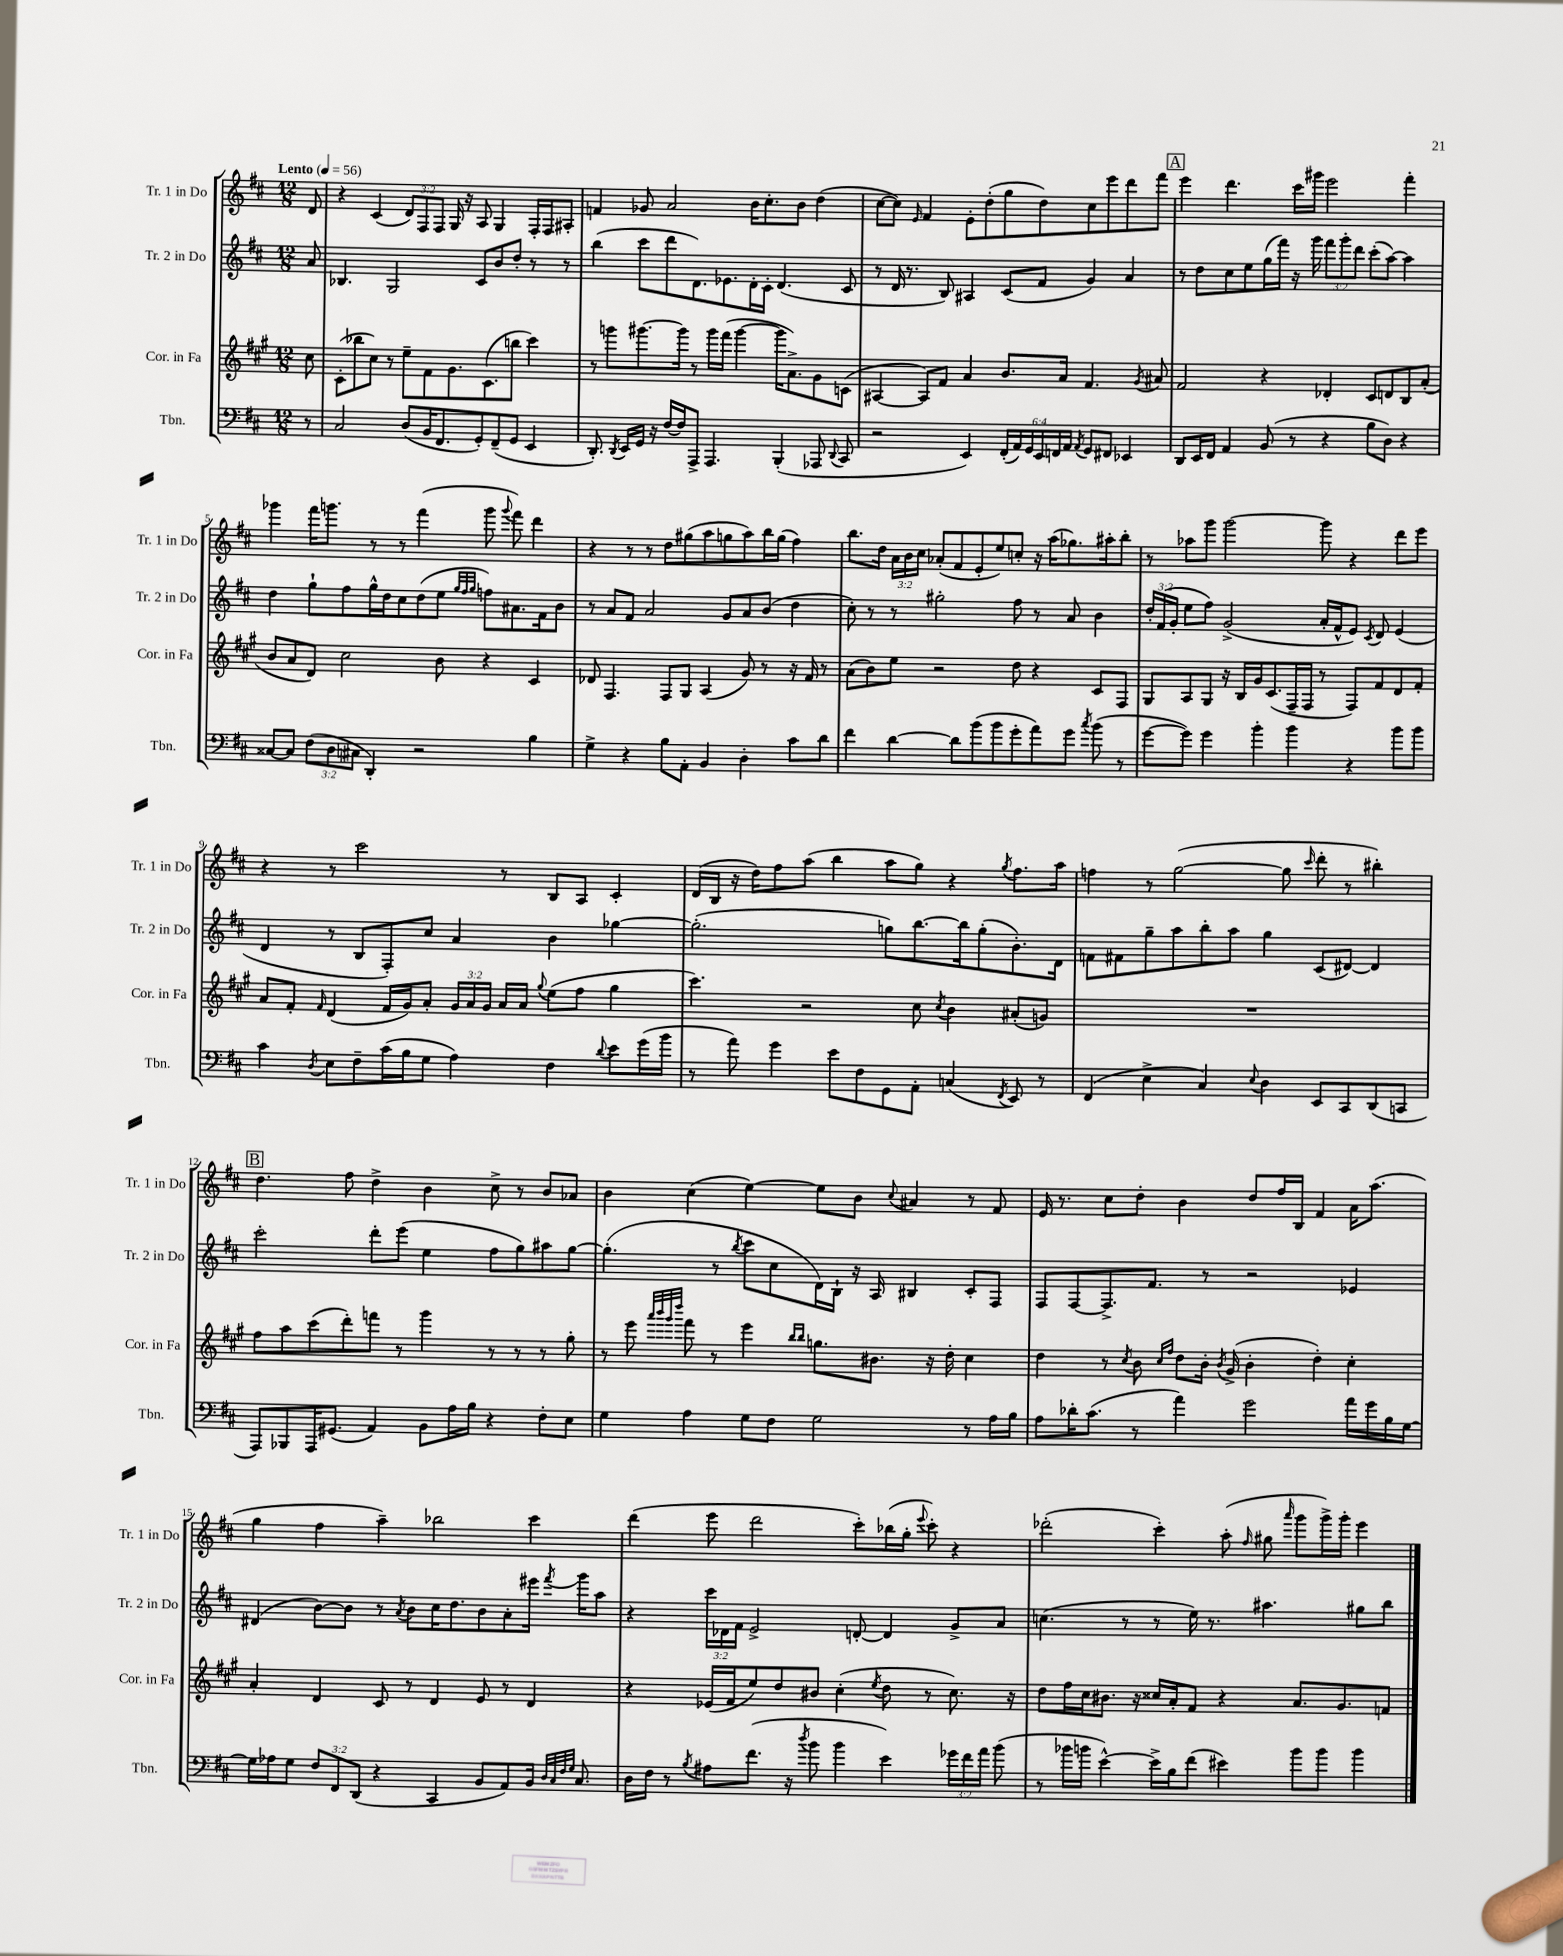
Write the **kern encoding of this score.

**kern	**kern	**kern	**kern
*staff4	*staff3	*staff2	*staff1
*clefF4	*clefG2	*clefG2	*clefG2
*k[f#c#]	*k[f#c#g#]	*k[f#c#]	*k[f#c#]
*M12/8	*M12/8	*M12/8	*M12/8
*MM56	*MM56	*MM56	*MM56
8r	8cc#\	8a/	8d/
=	=	=	=
2C#/	(8c#'\L	4.B-/	4r
.	8bb-\	.	.
.	8cc#\J)	.	(4c#/
.	8r	2G/	.
(8D/L	8ee~\L	.	12d/L)
.	.	.	12F#/
16BB/K	8f#\	.	.
.	.	.	12F#/J
8.FF#/	.	.	.
.	8.g#\	.	16G/
.	.	.	16r
8GG'/)	.	8c#/L	8A/
.	(8.c#\	.	.
(8FF#~/	.	8b/	4G/
8GG/J	8bb\J	8dd'/J	.
4EE/	4ccc#\)	8r	16F#'/LL
.	.	.	16F#/J
.	.	8r	8A#'/J
=	=	=	=
8.DD'/)	8r	(4bb\	4f/
.	8ggg\L	.	.
8qDD/	.	.	.
16EE/LL	.	.	.
16GG/JJ	[8.ggg#\	8ccc#\L	8g-/
16r	.	.	.
[16F#/LL	.	8ddd\	2a/
16F#/]J	16ggg#\]Jk	.	.
8AAA^/J	8r	8.d\)	.
4.AAA/	16ggg#\LL	.	.
.	(16fff#\JJ	8.e-\	.
.	[4ggg#\	.	.
.	.	16d'\L	16b\LK
.	.	16c#'\JJ	8.cc#'\
(4BBB'/	16ggg#\]LK	(4.d/	.
.	8.a^\)	.	.
.	.	.	8b\J
8AAA-/	8g#\	.	(4dd\
8qqDD/	.	.	.
8CC#/	(8c\J	8c#/	.
=	=	=	=
2r	[4A#/	8r	[8cc#\L
.	.	16d/	8cc#\]J)
.	.	8.r	.
.	.	.	16qqe/
.	8A#/]L)	.	4f#/
.	8f#/J	8B/)	.
4EE/)	4a/	4A#/	8e'\L
.	.	.	(8dd'\
(24FF#'/LL	8.b/L	(8c#/L	8gg\
24AA/)	.	.	.
24GG/	.	.	.
24EE/	.	8f#/J	8dd\)
24FF/	.	.	.
.	16a/Jk	.	.
24AA/JJ	.	.	.
8qAA/	.	.	.
8GG/L	4.f#/	4g/)	8cc#\
8FF#/J	.	.	8eee\
4EE-/	.	4a/	8ddd\
.	8qg#/	.	.
.	8a#/	.	8fff#\J
=	=	=	=
8DD/L	2f#/	8r	4eee\
16EE/L	.	8dd\L	.
16FF#/JJ	.	.	.
4AA/	.	8cc#\	4.ddd\
.	.	8ee\	.
(8BB/	4r	(16gg\L	.
.	.	16fff#\JJ)	.
8r	.	16r	16ccc#\LL
.	.	16ggg\	16ggg#\JJ
4r	4d-'/	12fff#\L	2eee\
.	.	12ggg'\	.
.	.	12ddd\J	.
8B\L	8c#/L	(8ccc#'\L	.
8D\J)	8d/	[8aa\J)	.
4r	8B/	4aa\]	4fff#'\
.	(8a'/J	.	.
=	=	=	=
[8C##/L	8b/L	4dd\	4ggg-\
8C##/]J	8a/	.	.
(12F#\L	8d/J)	8gg`\L	16fff#\LK
.	.	.	8.ggg\J
12D\	.	.	.
.	2cc#\	8ff#\	.
12C#\J	.	.	.
4DD'/)	.	16gg^^\L	8r
.	.	16dd\J	.
.	.	8cc#\	8r
2r	.	(8dd\	(4fff#\
.	8b\	8ee\J	.
.	.	32qqgg/LLL	.
.	.	32qqff#/	.
.	.	32qqgg/JJJ	.
.	4r	8ff\L)	8ggg\
.	.	.	8qqggg/
.	.	8.a#\	8fff#\)
4B\	4c#/	.	4ddd\
.	.	16f#\k	.
.	.	8b\J	.
=	=	=	=
4G^\	8d-/	8r	4r
.	4.F#/	8a/L	.
4r	.	8f#/J	8r
.	.	2a/	8r
8B\L	8F#/L	.	8dd\L
8AA'\J	8G#/J	.	(8gg#\
4BB/	(4A/	.	8aa\
.	.	8g/L	8gg\
4D'\	8g#/)	8a/	8aa\)
.	8r	(8b/J	16bb\L
.	.	.	(16gg\JJ
8c#\L	16r	4dd\	4ff#\)
.	16f#/	.	.
8d\J	8r	.	.
=	=	=	=
4f#\	(8a\L	8cc#'\)	8.bb\L
.	8b\)	8r	.
.	.	.	16dd\Jk
[4d\	8ee\J	8r	24a\LL
.	.	.	24b\
.	.	.	24cc#\JJ
.	2r	2gg#'\	(8a-'/L
8d\]L	.	.	8f#/
(8b\	.	.	8e'/
8b\	.	.	8ee/)
8g'\	8dd\	8ff#\	8cc'/J
8a\)	4r	8r	16r
.	.	.	(16aa\LK
8g\J	.	8a/	8.gg-\)
8qcc#/	.	.	.
(8b\	8c#/L	4b\	.
.	.	.	16aa#'\k
8r	8F#/J	.	8bb'\J
=	=	=	=
[8g\L	8G#/L	24dd'/LL	8r
.	.	(24f#/	.
.	.	24g'/JJ	.
8g\]J)	8A/	8ee\L	8aa-\L
4g\	8G#/J	8ff#\J)	8ggg\J
.	16r	(2g^/	[2ggg\
.	16B/LL	.	.
4b'\	16g#/J	.	.
.	(8.c#/	.	.
4b\	16F#~/L	.	.
.	16F#/JJ	.	.
.	8r	16a'/LL	8ggg\]
.	.	16f#^^/J	.
4r	8F#/L)	8e/J)	4r
.	.	8qc#/	.
.	8f#/	8d/	.
8b\L	8d/	(4e/	8ddd\L
8b\J	8f#'/J	.	8eee\J
=	=	=	=
4c#\	8a/L	4d/	4r
.	8f#'/J	.	.
8qD/	16qqf#/	.	.
8E\L	(4d/	8r	8r
8F#~\	.	8B/L	2ccc#\
(16c#\L	16f#/LL	8F#'/)	.
16B\J	16g#/J)	.	.
8G\J	8a'/J	8cc#/J	.
4A\)	24g#/LL	4a/	.
.	24a/	.	.
.	24g#/JJ	.	.
.	16a/LL	.	8r
.	16a/JJ	.	.
.	8qqgg#/	.	.
4F#\	(8ee\L	4b\	8B/L
.	8ff#\J	.	8A/J
8qqd/	.	.	.
8e\L	4gg#\	[4gg-\	4c#'/
(16g\L	.	.	.
16b\JJ	.	.	.
=	=	=	=
8r	4.ccc#\)	(2.gg-'\]	(16d/LL
.	.	.	16B/JJ
8a\)	.	.	16r
.	.	.	16dd\LK)
4g\	.	.	8ff#\
.	2r	.	(8aa\J
8e\L	.	.	4bb\
8F#\	.	.	.
8GG\	.	8gg\L)	8aa\L
8AA'\J	8cc#\	[8.bb\	8gg\J)
.	8qcc#/	.	.
(4C/	4b\	.	4r
.	.	16bb\]k	.
.	.	(8gg'\	.
8qFF#/	.	.	8qgg/
8EE/)	(8a#'/L	8.b'\)	8.ff#\L
8r	8g/J)	.	.
.	.	16d\Jk	16aa\Jk
=	=	=	=
(4FF#/	1.r	8f\L	4ff\
.	.	8f#\	.
4E^\	.	8gg~\	8r
.	.	8aa\	([2gg\
4C#/)	.	8bb'\	.
.	.	8aa\J	.
8qqE/	.	.	.
4D\	.	4gg\	.
.	.	.	8gg\]
.	.	.	16qqccc#/
8EE/L	.	(8c#/L	8ddd'\
8CC#/	.	[8d#/J)	8r
(8DD/	.	4d#/]	4bb#'\)
8CC/J	.	.	.
=	=	=	=
8AAA/L)	8ff#\L	2ccc#'\	4.dd\
8BBB-/	8aa\	.	.
16AAA/K	(8ccc#\	.	.
(8.GG#/J	.	.	.
.	8ddd'\)	.	8ff#\
4AA/)	8fff\J	8ddd'\L	4dd^\
.	8r	(8eee\J	.
8BB\L	4ggg#\	4ee\	4b\
16A\L	.	.	.
16B\JJ	.	.	.
4r	8r	8ff#\L	8cc#^\
.	8r	8gg\)	8r
8F#'\L	8r	8aa#\	8b/L
8E\J	8gg#'\	[8gg\J	8a-/J
=	=	=	=
4G\	8r	(4.gg'\]	4b\
.	8eee\	.	.
.	32qqaaa/LLL	.	.
.	32qqbbb/	.	.
.	32qqggg#/	.	.
.	32qqdddd/JJJ	.	.
4A\	8fff#\	.	(4cc#\
.	8r	8r	.
.	.	8qbb/	.
8G\L	4eee\	8ccc#\L	[4ee\)
8F#\J	.	8cc#\	.
.	16qqbb/LL	.	.
.	16qqbb/JJ	.	.
2G\	8.gg\L	16d\L)	8ee\]L
.	.	16B`\JJ	.
.	.	16r	8b\J
.	8.b#\J	16A/	.
.	.	.	8qqcc#/
.	.	4B#/	4a#/
.	16r	.	.
.	16dd'\	.	.
8r	4cc#\	8c#'/L	8r
16A\LL	.	8F#/J	8f#/
16B\JJ	.	.	.
=	=	=	=
8A\L	4dd\	8F#/L	16e/
.	.	.	8.r
16d-'\K	.	[8F#/	.
(8.c#\J	.	.	.
.	8r	8.F#^/]	8cc#\L
.	8qcc#/	.	.
8r	8b\	.	8dd'\J
.	.	8.f#/J	.
.	16qqcc#/LL	.	.
.	16qqff#/JJ	.	.
4a\)	8dd\L	.	4b\
.	16b'\Jk	8r	.
.	8qb/	.	.
.	(16g#^/	.	.
2g\	4b'\	2r	8dd/L
.	.	.	16ff#/L
.	.	.	16B/JJ
.	4dd'\)	.	4f#/
16a\LL	4cc#'\	4e-/	16a\LK
16g\	.	.	(8.aa\J
16B\	.	.	.
[16G\JJ	.	.	.
=	=	=	=
16G\]LL	4a'/	(4d#/	4gg\
16A-\J	.	.	.
8G\J	.	.	.
12F#/L	4d/	[8b\L)	4ff#\
12FF#/	.	.	.
.	.	8b\]J	.
(12DD/J	.	.	.
4r	8c#/	8r	4aa~\)
.	.	8qa/	.
.	8r	8b\L	.
4CC#/	4d/	16cc#\K	2bb-\
.	.	8.dd\	.
8BB/L	8e/	8b\	.
8AA/)	8r	8a'\	.
16BB/Jk	4d/	16eee#\Jk	4ccc#\
32qqD/LLL	.	.	.
32qqC#/	.	.	.
32qqF#/	.	.	.
32qqG/JJJ	.	8qfff#/	.
8.C#/	.	16ggg\LK	.
.	.	8aa\J	.
=	=	=	=
16D\LL	4r	4r	(4ddd\
16F#\JJ	.	.	.
8r	.	.	.
8qB/	.	.	.
8A#\L	(16e-/LL	24ccc#\LL	8eee\
.	.	24d-\	.
.	16f#/J	.	.
.	.	24f#\JJ	.
(8.f#\J	8ee/)	2e^/	2ddd\
.	8dd/	.	.
16r	.	.	.
8qdd/	.	.	.
8b\	8b#/J	.	.
4b\	(4cc#'\	.	.
.	.	[8d'/	8ccc#'\L)
.	8qee/	.	.
4e\)	8dd\	4d/]	(16bb-\L
.	.	.	16gg'\JJ
.	.	.	8qqeee/
.	8r	.	8ccc#'\)
24g-\LL	8.cc#\)	8g^/L	4r
24f#\	.	.	.
24a\JJ	.	.	.
(8b\	.	8a/J	.
.	16r	.	.
=	=	=	=
8r	8dd\L	(4.cc\	(2ddd-'\
16b-\LL	16ff#\L	.	.
16b\JJ	16cc#\J	.	.
[4e^^\)	8.b#\J	.	.
.	.	8r	.
.	16r	.	.
16e^\]LL	16cc##/LL	8r	4ccc#'\)
16B\J	16a'/J	.	.
(8f#\J	8f#/J	16ee\)	.
.	.	8.r	.
4e#\)	4r	.	(8aa'\
.	.	.	16qqff#/
.	.	4.aa#\	8gg#\
.	.	.	16qqaaa/
8b\L	8.a/L	.	8ggg\L
8b\J	.	.	16ggg^\L)
.	8.g#/	.	16ggg'\JJ
4b\	.	8gg#\L	4eee\
.	8f/J	8bb\J	.
==	==	==	==
*-	*-	*-	*-
